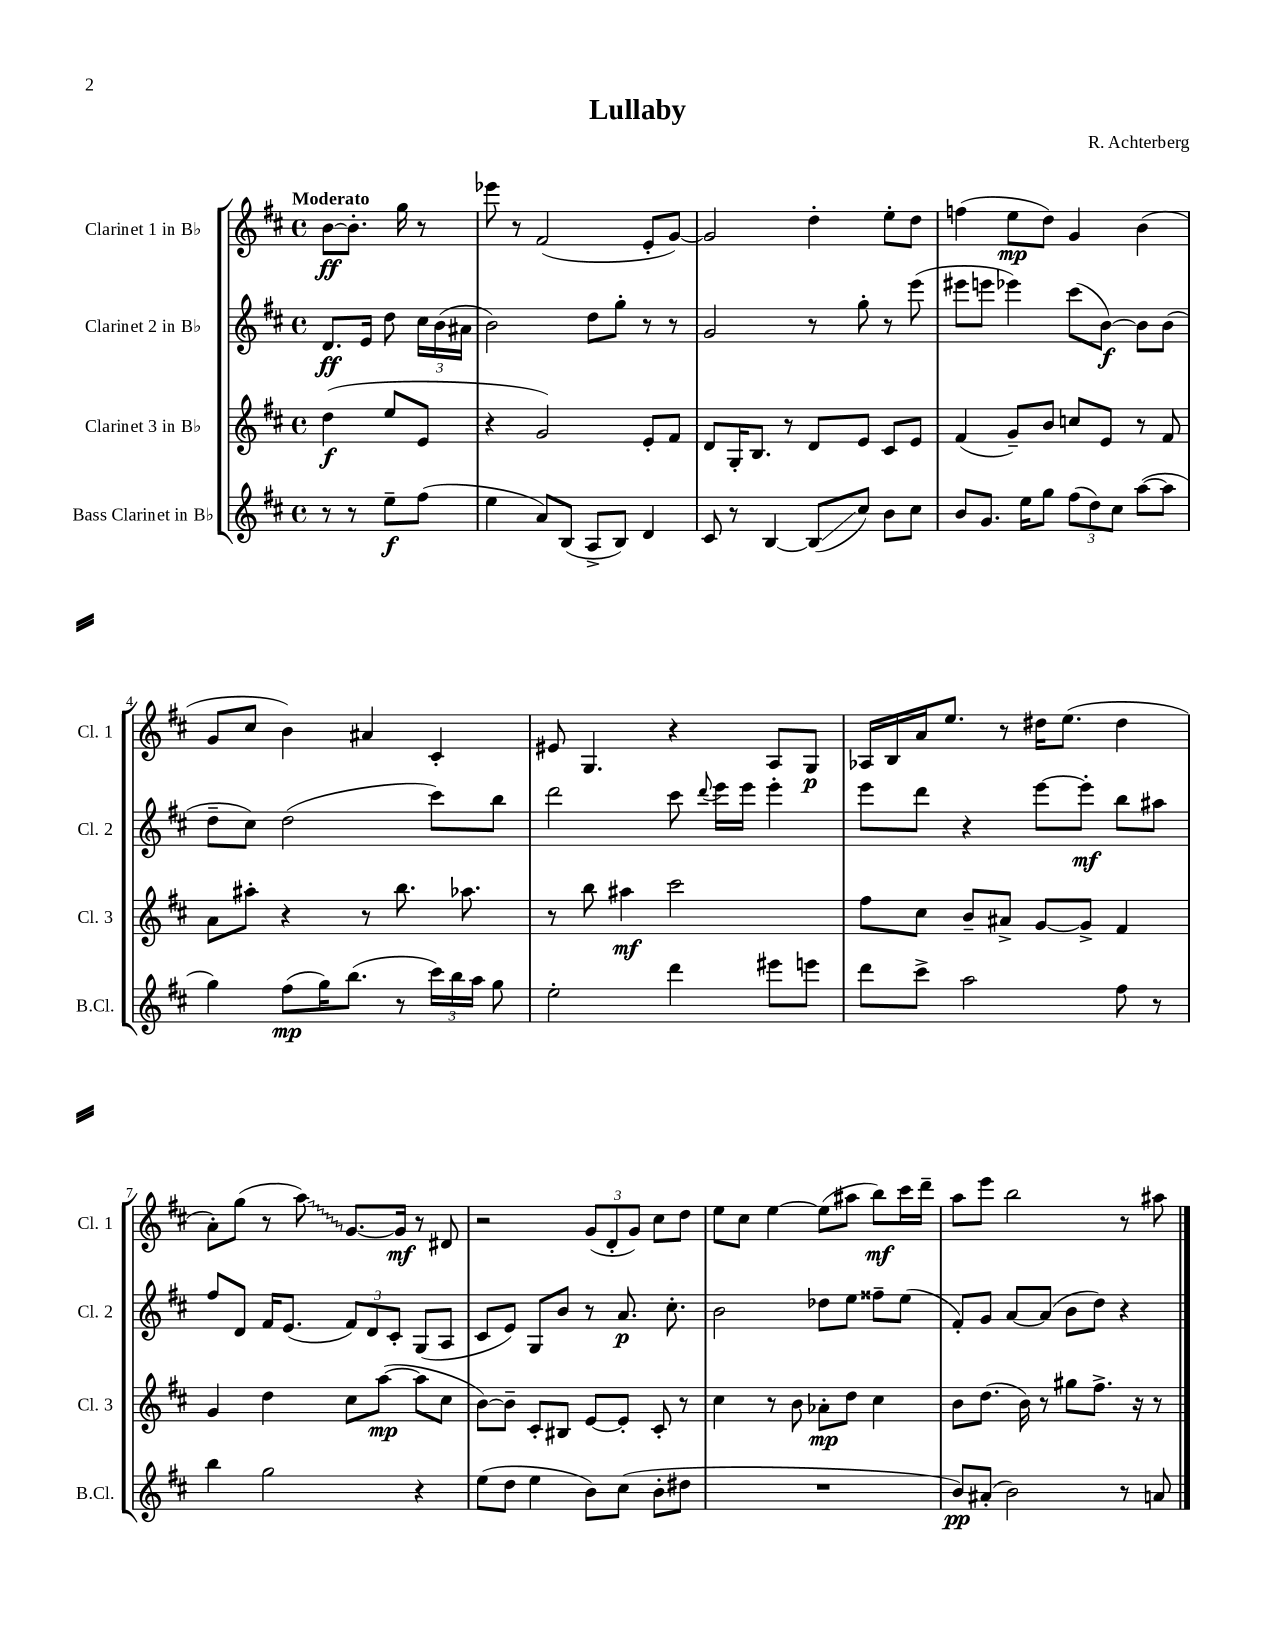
\header { title = "Lullaby" composer = "R. Achterberg" }
<<
\new StaffGroup <<
\new Staff = "s0" \with { instrumentName = "Clarinet 1 in Bb" shortInstrumentName = "Cl. 1" } {
    \clef treble \key d \major \defaultTimeSignature \time 4/4 \partial 2 \tempo "Moderato"
    \autoBeamOff b'8[~\ff b'8.]-. g''16 r8 |
    ees'''8 r8 fis'2( e'8[-. g'8]~) |
    g'2 d''4-. e''8[-. d''8] |
    f''4( e''8[\mp d''8]) g'4 b'4( |
    g'8[ cis''8] b'4) ais'4 cis'4-. |
    eis'8 g4. r4 a8[ g8]\p |
    aes16[ b16 a'16 e''8.] r8 dis''16[ e''8.]( dis''4 |
    a'8[-.) g''8]( r8 \once \override Glissando.style = #'zigzag a''8\glissando) g'8.[~ g'16]\mf r8 dis'8 |
    r2 \tuplet 3/2 { g'8[( d'8-. g'8]) } cis''8[ d''8] |
    e''8[ cis''8] e''4~ e''8[( ais''8] b''8[\mf) cis'''16 d'''16]-- |
    a''8[ e'''8] b''2 r8 ais''8 \bar "|." |
}
\new Staff = "s1" \with { instrumentName = "Clarinet 2 in Bb" shortInstrumentName = "Cl. 2" } {
    \clef treble \key d \major \defaultTimeSignature \time 4/4 \partial 2
    \autoBeamOff d'8.[\ff e'16] d''8 \tuplet 3/2 { cis''16[ b'16( ais'16] } |
    b'2) d''8[ g''8]-. r8 r8 |
    g'2 r8 g''8-. r8 e'''8( |
    eis'''8[ e'''8] ees'''4) cis'''8[( b'8]~\f) b'8[ b'8]( |
    d''8[-- cis''8]) d''2( cis'''8[) b''8] |
    d'''2 cis'''8 \appoggiatura { d'''8 } e'''16[ e'''16] e'''4-. |
    e'''8[ d'''8] r4 e'''8[~ e'''8]-.\mf b''8[ ais''8] |
    fis''8[ d'8] fis'16[ e'8.]( \tuplet 3/2 { fis'8[) d'8 cis'8]-. } g8[( a8] |
    cis'8[ e'8]) g8[ b'8] r8 a'8.\p cis''8.-. |
    b'2 des''8[ e''8] fisis''8[-- e''8]( |
    fis'8[-.) g'8] a'8[~ a'8]( b'8[ d''8]) r4 \bar "|." |
}
\new Staff = "s2" \with { instrumentName = "Clarinet 3 in Bb" shortInstrumentName = "Cl. 3" } {
    \clef treble \key d \major \defaultTimeSignature \time 4/4 \partial 2
    \autoBeamOff d''4\f( e''8[ e'8] |
    r4 g'2) e'8[-. fis'8] |
    d'8[ g16-. b8.] r8 d'8[ e'8] cis'8[ e'8] |
    fis'4( g'8[--) b'8] c''8[ e'8] r8 fis'8 |
    a'8[ ais''8]-. r4 r8 b''8. aes''8. |
    r8 b''8 ais''4\mf cis'''2 |
    fis''8[ cis''8] b'8[-- ais'8]-> g'8[~ g'8]-> fis'4 |
    g'4 d''4 cis''8[ a''8]~\mp( a''8[ cis''8] |
    b'8[~) b'8]-- cis'8[-. bis8] e'8[~ e'8]-. cis'8-. r8 |
    cis''4 r8 b'8 aes'8[-.\mp d''8] cis''4 |
    b'8[ d''8.]( b'16) r8 gis''8[ fis''8.]-> r16 r8 \bar "|." |
}
\new Staff = "s3" \with { instrumentName = "Bass Clarinet in Bb" shortInstrumentName = "B.Cl." } {
    \clef treble \key d \major \defaultTimeSignature \time 4/4 \partial 2
    \autoBeamOff r8 r8 e''8[--\f fis''8]( |
    e''4 a'8[) b8]( a8[-> b8]) d'4 |
    cis'8 r8 b4~ b8[\glissando( cis''8]) b'8[ cis''8] |
    b'8[ g'8.] e''16[ g''8] \tuplet 3/2 { fis''8[( d''8) cis''8] } a''8[~( a''8] |
    g''4) fis''8[\mp( g''16) b''8.]( r8 \tuplet 3/2 { cis'''16[) b''16 a''16] } g''8 |
    e''2-. d'''4 eis'''8[ e'''8] |
    d'''8[ cis'''8]-> a''2 fis''8 r8 |
    b''4 g''2 r4 |
    e''8[( d''8] e''4 b'8[) cis''8]( b'8[-. dis''8] |
    R1 |
    b'8[\pp) ais'8]-.( b'2) r8 a'8 \bar "|." |
}
>>
>>
